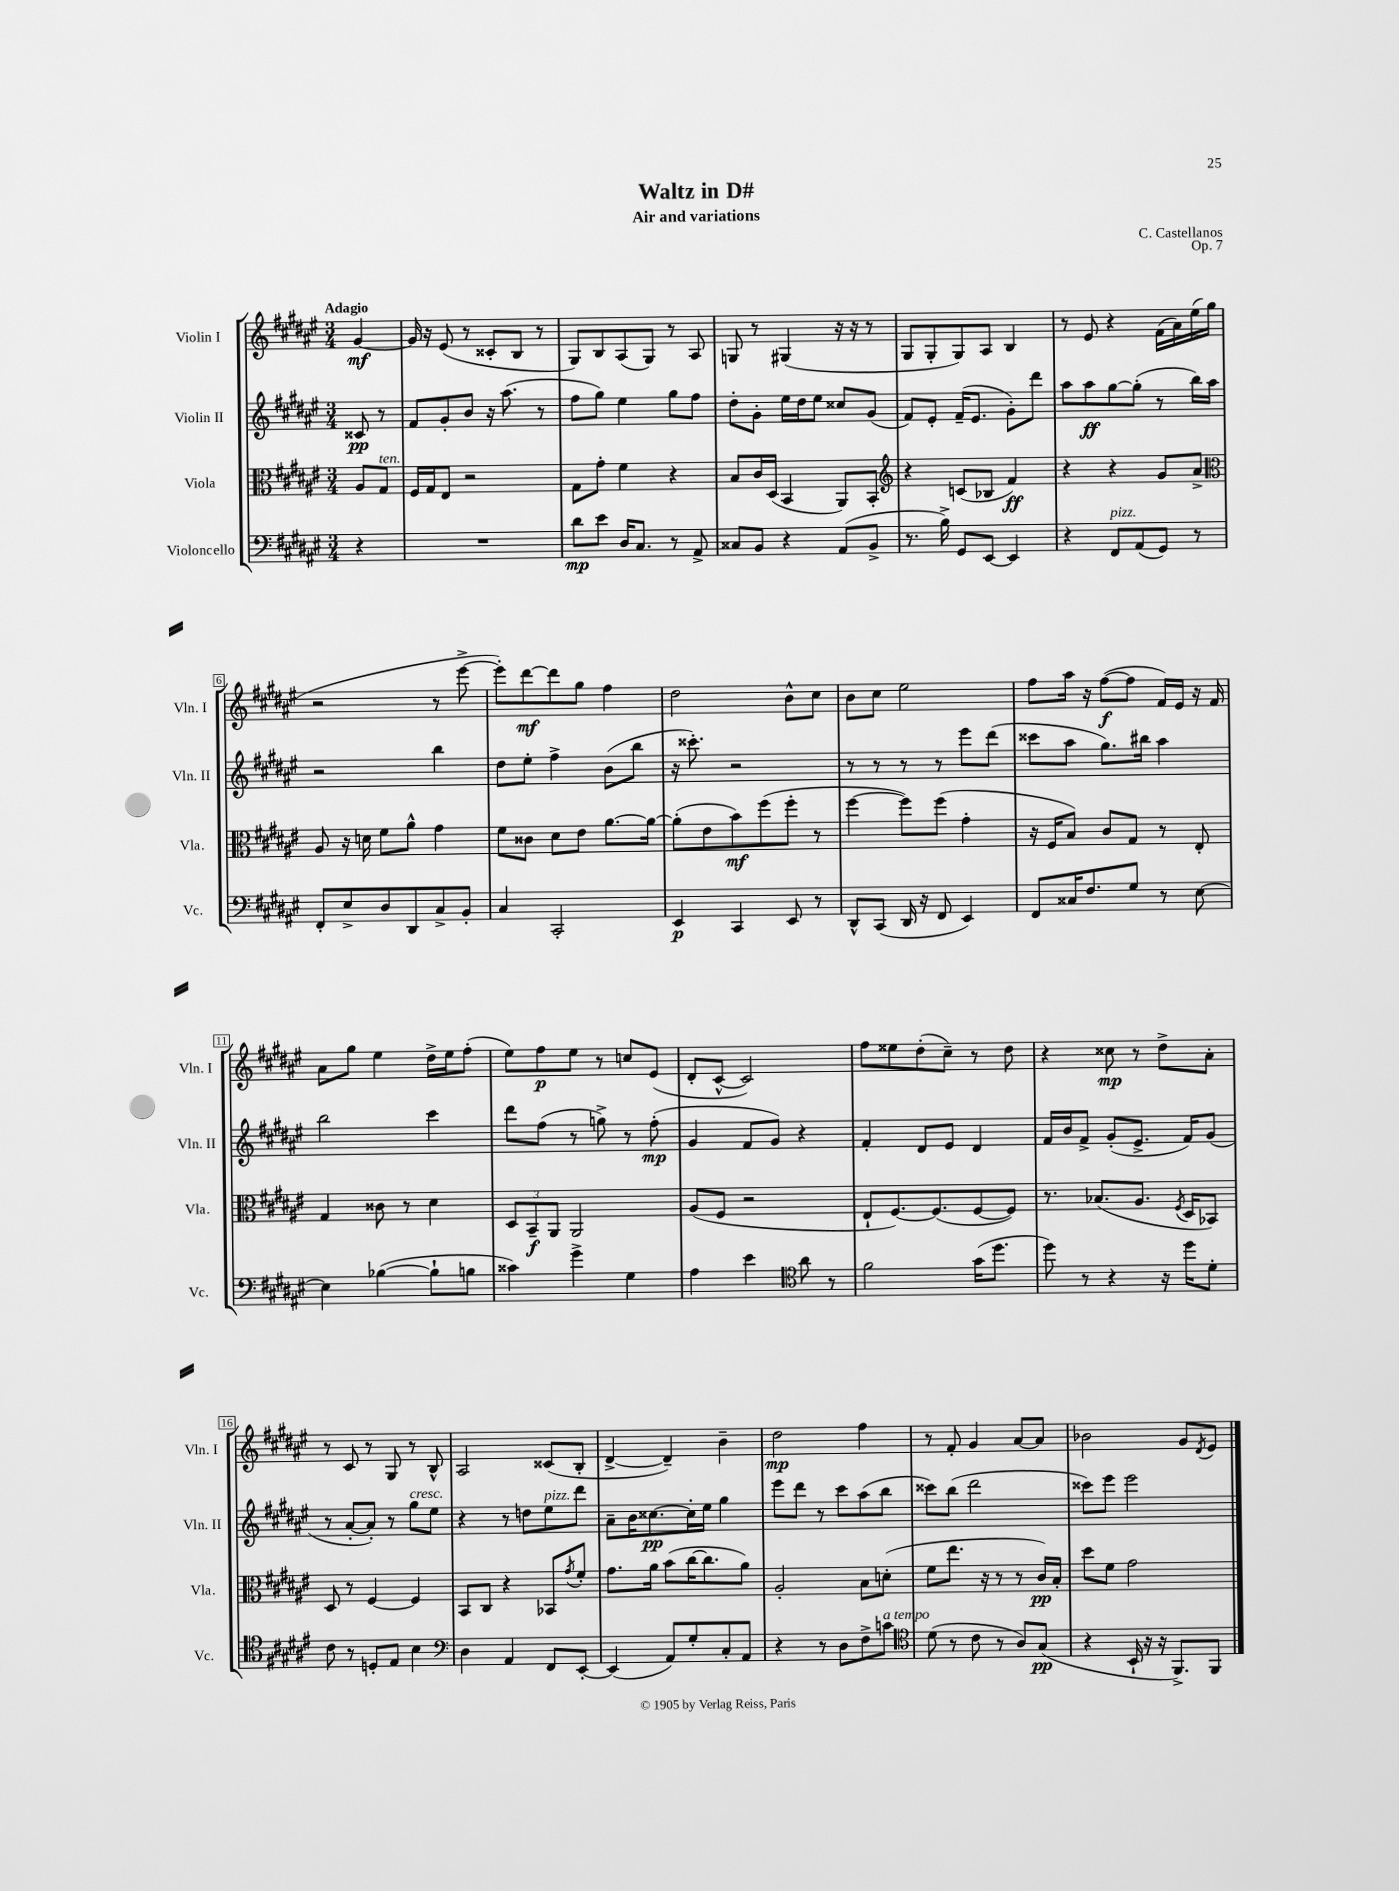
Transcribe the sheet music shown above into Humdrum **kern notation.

**kern	**kern	**kern	**kern
*staff4	*staff3	*staff2	*staff1
*clefF4	*clefC3	*clefG2	*clefG2
*k[f#c#g#d#a#e#]	*k[f#c#g#d#a#e#]	*k[f#c#g#d#a#e#]	*k[f#c#g#d#a#e#]
*M3/4	*M3/4	*M3/4	*M3/4
4r	8A#	8c##	[4g#
.	8G#	8r	.
=	=	=	=
2.r	16F#	8f#	16g#]
.	16G#	.	16r
.	8E#	8g#'	(8e#
.	2r	8b	8r
.	.	16r	8c##'
.	.	(8.aa#	.
.	.	.	8B
.	.	8r	8r
=	=	=	=
8d#	8G#	8ff#	8G#)
8e#	8g#'	8gg#)	8B
16D#	4f#	4ee#	(8A#
8.C#	.	.	.
.	.	.	8G#)
8r	4r	8gg#	8r
8AA#^	.	8ff#	8A#
=	=	=	=
8C##	8B	8dd#'	8G
8BB	16c#	8g#'	8r
.	(16D#	.	.
4r	4BB	16ee#	(4G#
.	.	16dd#	.
.	.	8ee#	.
(8AA#	8AA#)	8cc##	16r
.	.	.	16r
8BB^	8BB'	(8g#	8r
=	=	=	=
*	*clefG2	*	*
8.r	4r	8f#)	8G#
.	.	8e#'	8G#'
16B^)	.	.	.
8GG#	(8c	(16f#~	8G#)
.	.	8.e#	.
[8EE#	8B-	.	8A#
4EE#]	4f#)	8g#')	4B
.	.	8ddd#	.
=	=	=	=
4r	4r	8aa#	8r
.	.	8aa#	8e#
8FF#	4r	[8gg#	4r
(8AA#	.	(8gg#']	.
8GG#)	8g#	8r	(16f#
.	.	.	16a#)
8r	8a#^	16bb)	(16ee#
.	.	16aa#	16gg#
=	=	=	=
*	*clefC3	*	*
8FF#'	8A#	2r	2r
8E#^	16r	.	.
.	16d	.	.
8D#	8f#	.	.
8DD#	8a#^^	.	.
8C#^	4g#	4bb	8r
8BB'	.	.	[8eee#^
=	=	=	=
4C#	8f#	8dd#	8eee#'])
.	8c##	8ee#'	[8ddd#
2CC#'	8d#	4ff#^	8ddd#]
.	8e#	.	8gg#
.	[8.a#	(8b	4ff#
.	.	8bb	.
.	16a#_	.	.
=	=	=	=
4EE#	(8a#']	16r	2dd#
.	.	8.ccc##')	.
.	8e#	.	.
4CC#	8b)	2r	.
.	(8ff#	.	.
8EE#	8ff#'	.	8b^^
8r	8r	.	8cc#
=	=	=	=
8DD#^^	[4ff#	8r	8b
(8CC#	.	8r	8cc#
16DD#	8ff#])	8r	2ee#
16r	.	.	.
8FF#	(8ff#	8r	.
4EE#)	4g#'	8eee#	.
.	.	(8ddd#	.
=	=	=	=
8FF#	16r	8ccc##	8ff#
.	16F#	.	.
16C##	8B)	8aa#	16aa#
8.F#	.	.	16r
.	8c#	8.gg#)	([8ff#
8G#	8G#	.	8ff#]
.	.	16bb#	.
8r	8r	4aa#	16f#)
.	.	.	16e#
[8E#	8E#'	.	16r
.	.	.	16f#
=	=	=	=
4E#]	4G#	2bb	8a#
.	.	.	8gg#
([4B-	8c##	.	4ee#
.	8r	.	.
8B-`]	4d#	4ccc#	16dd#^
.	.	.	16ee#
8B	.	.	(8ff#'
=	=	=	=
4c##)	12D#	8ddd#	8ee#)
.	12BB~	.	.
.	.	(8ff#	8ff#
.	12AA#	.	.
4g#^	2AA#	8r	8ee#
.	.	8gg^)	8r
4G#	.	8r	8cc
.	.	(8ff#'	(8e#
=	=	=	=
4A#	(8A#	4g#	8d#'
.	8F#	.	[8c#^^
4e#	2r	8f#	2c#])
.	.	8g#)	.
*clefC4	*	*	*
8a#	.	4r	.
8r	.	.	.
=	=	=	=
2f#	8E#`	4f#'	8ff#
.	[8.F#)	.	8ee##
.	.	8d#	(8dd#'
.	(8.F#]	.	.
.	.	8e#	8cc#~)
(16g#	[8F#	4d#	8r
8.dd#	.	.	.
.	8F#])	.	8dd#
=	=	=	=
8dd#)	8.r	16f#	4r
.	.	16b	.
8r	.	8f#^	.
.	(8.B-	.	.
4r	.	(8g#'	8cc##
.	8.A#	8.e#^	8r
16r	.	.	8dd#^
.	8qF#	.	.
16dd#	16D#	16f#)	.
8d#'	8BB-)	(8g#	8a#'
=	=	=	=
8c#	8D#	8r	8r
8r	8r	[8a#'	8c#
8D'	[4F#	8a#'])	8r
8E#	.	8r	8G#
4B	4F#]	8gg#	8r
.	.	8ee#	8B^^
=	=	=	=
*clefF4	*	*	*
4D#	8BB	4r	2A#
.	8C#	.	.
4AA#	4r	8r	.
.	.	8dd	.
8FF#	8BB-	8ee#	(8c##
.	8qg#	.	.
[8EE#'	8f#'	8ddd#	8B'
=	=	=	=
(4EE#]	8.g#	8a#~	[4d#^
.	.	16b	.
.	16a#	[8.cc##	.
8AA#)	(8b	.	4d#~])
8G#'	[16cc#	16cc##']	.
.	8.cc#]	16ee#	.
8C#'	.	4gg#	4b~
8AA#	8a#)	.	.
=	=	=	=
4r	2A#'	8eee#	2dd#
.	.	8ddd#	.
8r	.	8r	.
8D#	.	8ccc#	.
8F#^	8B	(8aa#	4ff#
8c	(8d'	8bb	.
=	=	=	=
*clefC4	*	*	*
(8d#	8f#	8ccc##)	8r
8r	8.ee#	(8bb	8f#'
8c#	.	2ddd#	4g#
.	16r	.	.
8r	8r	.	.
8A#)	8r	.	[8a#
(8G#	16c#)	.	8a#]
.	16B'	.	.
=	=	=	=
4r	8dd#	8ccc##)	2b-
.	8f#	8eee#	.
16BB`	2g#	2eee#	.
16r	.	.	.
16r	.	.	.
8.FF#^)	.	.	.
.	.	.	8g#
.	.	.	8qd#
8FF#	.	.	8e#
==	==	==	==
*-	*-	*-	*-
